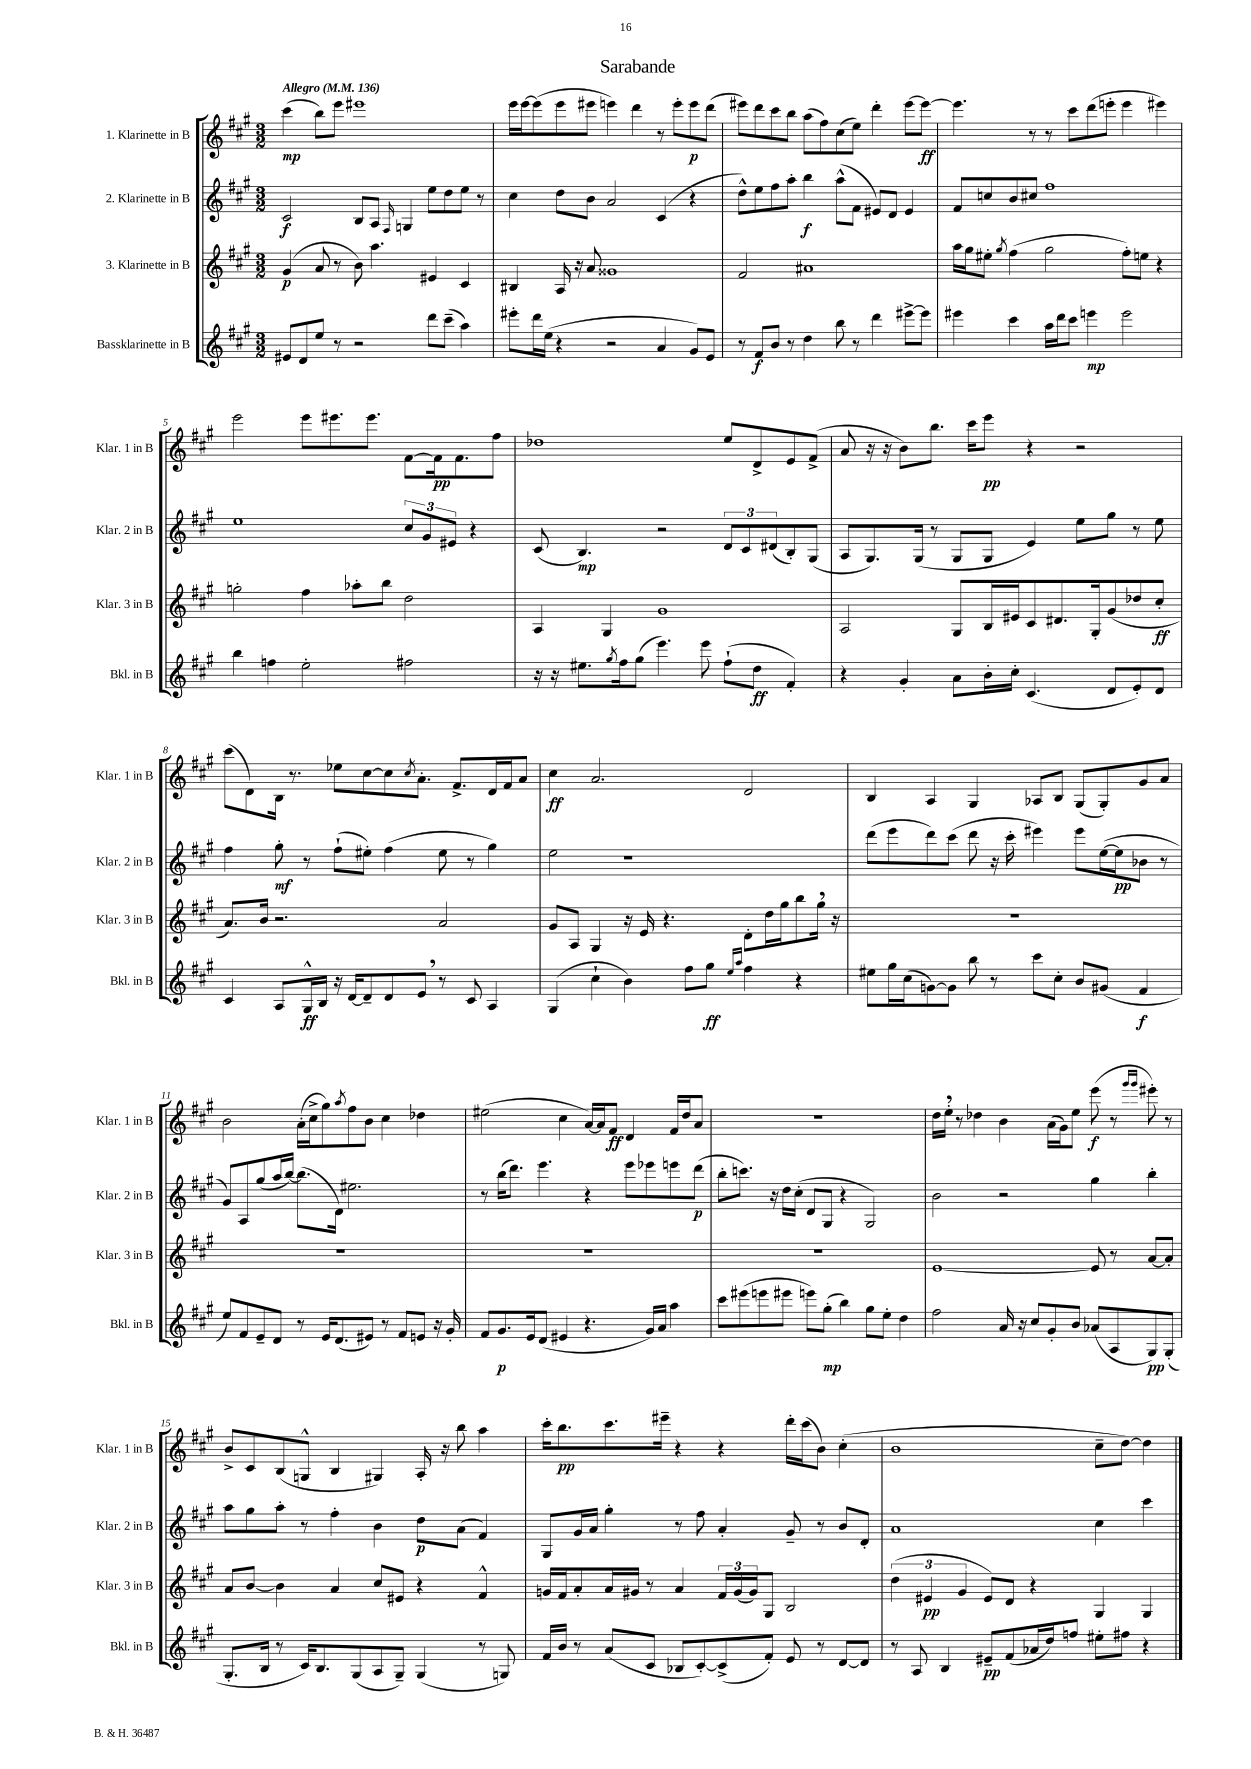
\header { title = "Sarabande" }
<<
\new StaffGroup <<
\new Staff = "s0" \with { instrumentName = "1. Klarinette in B" shortInstrumentName = "Klar. 1 in B" } {
    \clef treble \key a \major \numericTimeSignature \time 3/2 \tempo "Allegro" 4 = 136
    cis'''4\mp( b''8) e'''8 eis'''1 |
    e'''16 e'''16~ e'''8( e'''8 eis'''8 e'''4) d'''4 r8 e'''8-. e'''8\p d'''8( |
    eis'''8) d'''8 cis'''8 b''8 a''8( fis''8) cis''8( e''8) d'''4-. eis'''8~ eis'''8~\ff |
    eis'''4. r8 r8 cis'''8 d'''8( e'''8-. e'''4 eis'''4) |
    e'''2 e'''8 eis'''8. eis'''8. fis'8~ fis'16\pp fis'8. fis''8 |
    des''1 e''8 d'8-> e'8 fis'8->( |
    a'8 r16 r16 b'8) b''8. cis'''16 e'''8\pp r4 r2 |
    cis'''8( d'8) b16 r8. ees''8 cis''8~ cis''8 \acciaccatura { cis''8 } a'8.-. fis'8.-> d'16 fis'16 a'8 |
    cis''4\ff a'2. d'2 |
    b4 a4 gis4 aes8 b8 gis8( gis8-.) gis'8 a'8 |
    b'2 a'16-.( cis''16-> gis''8) \acciaccatura { a''8 } fis''8 b'8 cis''4 des''4 |
    eis''2( cis''4 a'16~) a'16 fis'8\ff d'4 fis'16 d''16 a'8 |
    R1. |
    d''16 e''16-. \breathe r8 des''4 b'4 a'16( gis'16) e''8 e'''8\f( r8 \grace { gis'''16 gis'''16 } eis'''8-.) r8 |
    b'8-> cis'8 b8( g8-^ b4 gis4) a16-. r16 b''8 a''4 |
    cis'''16-. b''8.\pp cis'''8. eis'''16-- r4 r4 d'''16-. cis'''16( b'8) cis''4-.( |
    b'1 cis''8-- d''8~) d''4 \bar "|." |
}
\new Staff = "s1" \with { instrumentName = "2. Klarinette in B" shortInstrumentName = "Klar. 2 in B" } {
    \clef treble \key a \major \numericTimeSignature \time 3/2
    cis'2\f b8 a8 \grace { fis16 } g4 e''8 d''8 e''8 r8 |
    cis''4 d''8 b'8 a'2 cis'4( r4 |
    d''8-^) e''8 fis''8 a''8-. b''4\f a''8-^( fis'8 eis'8) d'8 eis'4 |
    fis'8 c''8 b'8 cis''8 fis''1 |
    e''1 \tuplet 3/2 { cis''8 gis'8 eis'8 } r4 |
    cis'8( b4.\mp) r2 \tuplet 3/2 { d'8 cis'8 dis'8( } b8-.) gis8( |
    a8 gis8.) gis16( r8 gis8 gis8 e'4) e''8 gis''8 r8 e''8 |
    fis''4 gis''8-.\mf r8 fis''8-!( eis''8-.) fis''4( eis''8 r8 gis''4) |
    e''2 r1 |
    d'''8( e'''8 d'''8) cis'''8( d'''8 r16 cis'''16-. eis'''4) eis'''8 e''16~( e''16\pp bes'8 r8 |
    gis'8) a8 gis''8( a''16 b''16~) b''8.( d'16) eis''2. |
    r8 b''16( d'''8.) e'''4. r4 e'''8 ees'''8 e'''8 d'''8\p( |
    b''8-. c'''8.) r16 d''16 cis''16-.( d'8 gis8 r4 gis2) |
    b'2 r2 gis''4 b''4-. |
    a''8 gis''8 a''8-. r8 fis''4-. b'4 d''8\p a'8( fis'4) |
    gis8 gis'16 a'16 gis''4-. r8 fis''8 a'4-. gis'8-- r8 b'8 d'8-. |
    a'1 cis''4 cis'''4 \bar "|." |
}
\new Staff = "s2" \with { instrumentName = "3. Klarinette in B" shortInstrumentName = "Klar. 3 in B" } {
    \clef treble \key a \major \numericTimeSignature \time 3/2
    gis'4\p( a'8 r8 b'8) a''4. eis'4 cis'4 |
    bis4 a16 r16 a'8 gisis'1 |
    fis'2 ais'1 |
    a''16 gis''16 eis''8-. \acciaccatura { gis''8 } fis''4( gis''2 fis''8-.) e''8 r4 |
    g''2-. fis''4 aes''8-. b''8 d''2 |
    a4 gis4 gis'1 |
    a2 gis8 b16 eis'16 cis'8 dis'8. gis16-. gis'8( des''8 cis''8-.\ff |
    a'8.) b'16 r2. a'2 |
    gis'8 a8 gis4 r16 e'16 r4. d'8-. d''16 gis''16 b''8 gis''16 \breathe r16 |
    R1. |
    R1. |
    R1. |
    R1. |
    e'1~ e'8 r8 a'8~ a'8-. |
    a'8 b'8~ b'4 a'4 cis''8 eis'8 r4 fis'4-^ |
    g'16 fis'16 a'8-. a'16 gis'16 r8 a'4 \tuplet 3/2 { fis'16 gis'16( gis'16) } gis8 b2 |
    \tuplet 3/2 { d''4( eis'4\pp gis'4 } eis'8) d'8 r4 gis4 gis4 \bar "|." |
}
\new Staff = "s3" \with { instrumentName = "Bassklarinette in B" shortInstrumentName = "Bkl. in B" } {
    \clef treble \key a \major \numericTimeSignature \time 3/2
    eis'8 d'8 e''8 r8 r2 d'''8 cis'''8--( a''4) |
    eis'''8-. d'''16 e''16( r4 r2 a'4 gis'8) e'8 |
    r8 fis'8\f b'8 r8 d''4 b''8 r8 d'''4 eis'''8~-> eis'''8 |
    eis'''4 cis'''4 a''16 d'''16 cis'''8 e'''4\mp e'''2 |
    b''4 f''4 e''2-. fis''2 |
    r16 r16 eis''8. \acciaccatura { gis''8 } fis''16 gis''8( e'''4.) e'''8 fis''8-!( d''8\ff fis'4-.) |
    r4 gis'4-. a'8 b'16-. cis''16-. cis'4.( d'8 e'8-.) d'8 |
    cis'4 a8 gis16-^\ff b16 r16 d'16~ d'8-- d'8 e'8 \breathe r8 cis'8 a4 |
    gis4( cis''4-! b'4) fis''8 gis''8\ff \grace { e''16 a''16 } fis''4 r4 |
    eis''8 gis''16 cis''16( g'8~) g'8 b''8 r8 cis'''8 cis''8-. b'8 gis'8( fis'4\f |
    e''8) fis'8 e'8-- d'8 r8 e'16 d'8.( eis'8) r8 fis'8 e'8 r16 gis'16-. |
    fis'8 gis'8.\p e'16 d'8( eis'4 r4. gis'16) a'16 a''4 |
    cis'''8 eis'''8( e'''8 eis'''8 e'''8) gis''8-.\mp( b''4) gis''8 e''8-. d''4 |
    fis''2 a'16 r16 cis''8 gis'8-. b'8 aes'8( a8 gis8\pp) gis8-.( |
    gis8.-. b16 r8 cis'16) b8. gis8( a8 gis8--) gis4( r8 g8) |
    fis'16 b'16 r8 a'8( cis'8 bes8 cis'8~-.) cis'8->( fis'8-.) e'8 r8 d'8~ d'8 |
    r8 a8 b4 eis'8--\pp fis'8( aes'16 d''16) f''8 eis''8-. fis''8 r4 \bar "|." |
}
>>
>>
